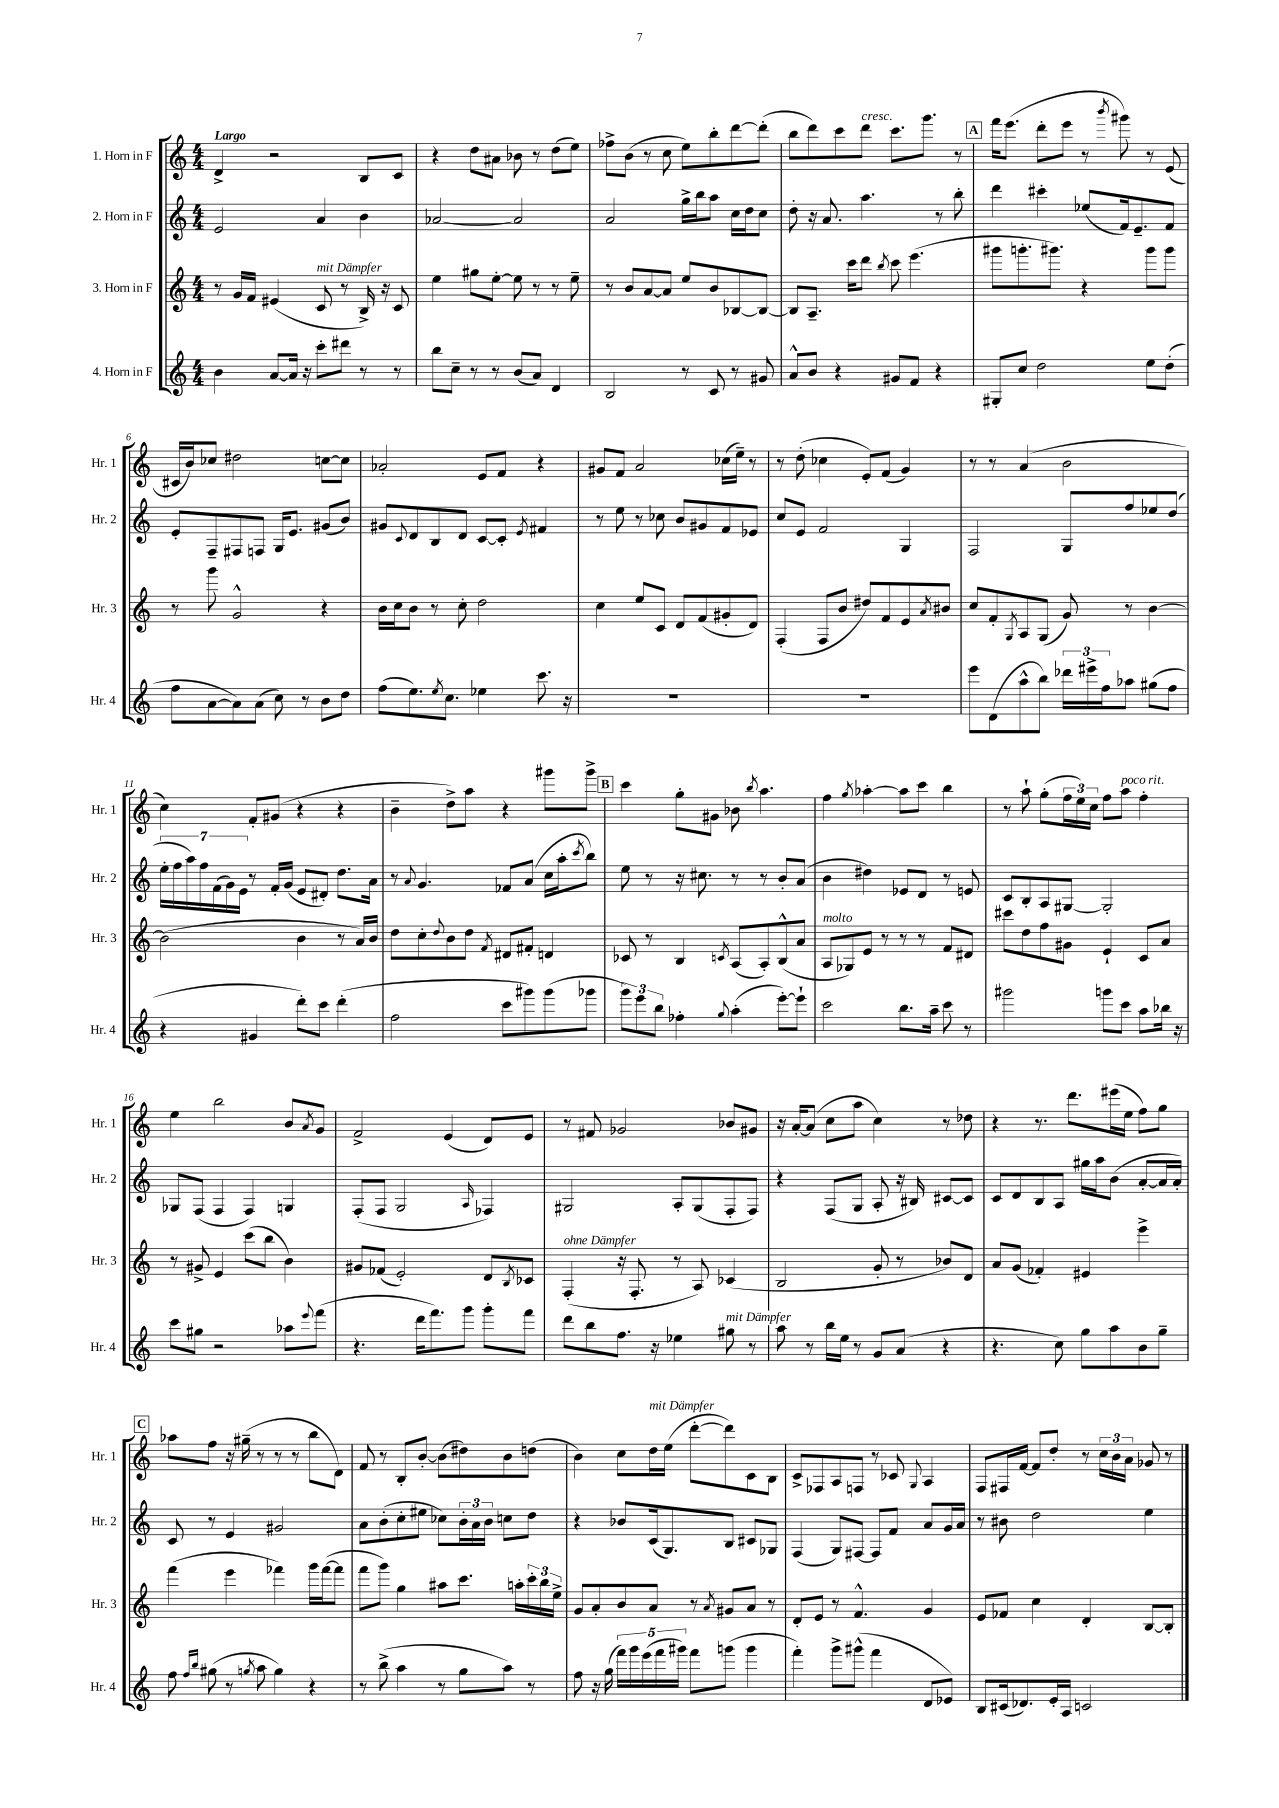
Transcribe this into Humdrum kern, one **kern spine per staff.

**kern	**kern	**kern	**kern
*staff4	*staff3	*staff2	*staff1
*clefG2	*clefG2	*clefG2	*clefG2
*k[]	*k[]	*k[]	*k[]
*M4/4	*M4/4	*M4/4	*M4/4
4b\	8r	2e/	4d^/
.	16g/LL	.	.
.	16f/JJ	.	.
[8a/L	(4e#/	.	2r
16a/]Jk	.	.	.
16r	.	.	.
8ccc'\L	8c/	4a/	.
8ddd#\J	8r	.	.
8r	16B^/)	4b\	8B/L
.	16r	.	.
8r	8c/	.	8c/J
=	=	=	=
8bb\L	4ee\	[2a-/	4r
8cc~\J	.	.	.
8r	8gg#\L	.	8dd\L
8r	[8ee'\J	.	8a#\J
(8b/L	8ee\]	2a-/]	8b-\
8a/J)	8r	.	8r
4d/	8r	.	(8dd\L
.	8ee~\	.	8ee\J)
=	=	=	=
2B/	8r	2a/	8ff-^\L
.	8b/L	.	(8b\J
.	[8a/	.	8r
.	8a/]J	.	8cc\
8r	8ee/L	16gg^\LL	8ee\L)
.	.	16bb\J	.
8c/	8b/	8aa\J	8bb'\
8r	[8B-/	16cc\LL	[8ddd\
.	.	16dd\J	.
8g#/	8B-/_J	8cc\J	(8ddd'\]J
=	=	=	=
8a^^/L	8B-/]L	8dd'\	8bb\L
8b/J	8.A~/J	16r	8ddd\)
.	.	8.a/	.
4r	.	.	8ccc\
.	16ccc\LK	.	.
.	8ddd\J	4.aa\	8ddd\J
.	8qbb/	.	.
8g#/L	8ccc\	.	8.ccc\L
8f/J	(4.eee\	.	.
.	.	.	8.ggg\J
4r	.	8r	.
.	.	8bb'\	8r
=	=	=	=
8G#'/L	8ggg#\L	4ddd\	16fff\LK
.	.	.	(8.eee\J
8cc/J	8.ggg'\	.	.
2dd\	.	4ccc#'\	8ddd'\L
.	8.ggg#\J)	.	.
.	.	.	8eee\J
.	4r	(8ee-/L	8r
.	.	.	8qbbb/
.	.	16f/k)	8ggg#\)
.	.	8.e~/	.
8ee\L	8ggg#\L	.	8r
(8dd'\J	8ggg#\J	8f/J	(8e/
=	=	=	=
8ff\L	8r	8e'/L	16c#/LL
.	.	.	16b/J)
[8a\	8ggg\	8F~/	8cc-/J
8a\])	2g^^/	8F#/	2dd#\
(8a\J	.	8F/J	.
8cc\)	.	16G/LK	.
.	.	8.e/J	.
8r	.	.	.
8b\L	4r	(8g#/L	[8cc\L
8dd\J	.	8b/J)	8cc\]J
=	=	=	=
(8ff\L	16b\LL	8g#/L	2a-'/
.	16cc\J	.	.
.	.	8qqc/	.
8.ee\)	8b\J	8d/	.
.	8r	8B/	.
8qee/	.	.	.
8.cc\J	.	.	.
.	8cc'\	8d/J	.
4ee-\	2dd\	[8c/L	8e/L
.	.	8c'/]J	8f/J
.	.	8qe/	.
8.ccc\	.	4f#/	4r
16r	.	.	.
=	=	=	=
1r	4cc\	8r	8g#/L
.	.	8ee\	8f/J
.	8ee/L	8r	2a/
.	8c/J	8cc-\	.
.	8d/L	8b/L	.
.	(8f/	8g#/	.
.	8g#'/	8f/	(16cc-\LL
.	.	.	16ee~\JJ)
.	8d/J)	8e-/J	8r
=	=	=	=
1r	(4F'/	8cc/L	8r
.	.	8e/J	(8dd'\
.	8F/L	2f/	4cc-\
.	8b/J	.	.
.	8dd#/L)	.	8e'/L)
.	8f/	.	(8f/J
.	8e/	4G/	4g/)
.	8qa/	.	.
.	8b#/J	.	.
=	=	=	=
8eee\L	8cc/L	2F/	8r
(8d\	8f'/	.	8r
.	8qG/	.	.
8aa^^\	8A/	.	(4a/
8bb\J)	(8G/J	.	.
24ddd-\LL	8g/)	8G/L	2b\
24eee#^\	.	.	.
24ff\J	.	.	.
8aa-\J	8r	8ff/	.
(8gg#\L	[4b\	8ee-/	.
8ff\J	.	(8dd/J	.
=	=	=	=
4r	(2b\]	28ee'\LL	4cc\)
.	.	28ff\	.
.	.	28aa\)	.
.	.	28ff\	.
.	.	(28f\	.
.	.	28g\)	.
.	.	28e\JJ	.
4g#/	.	8r	8f'/L
.	.	16f'/LL	(8g#/J
.	.	(16g/JJ	.
8ddd'\L)	4b\	8e/L	4r
8ccc\J	.	8d#'/J)	.
(4ddd'\	8r	8.dd\L	4r
.	16a/LL)	.	.
.	16b/JJ	16a\Jk	.
=	=	=	=
2ff\	8dd\L	8r	4b~\
.	.	8qqa/	.
.	8cc'\	4.g/	.
.	8qqdd/	.	.
.	8b\	.	8dd^\L)
.	8dd\J	.	8aa\J
.	8qf/	.	.
8ccc\L	8d#/L	8f-/L	4r
8ggg#\)	8f#'/J	(8a/J	.
(8ggg#\	4d/	16cc\LL	8ggg#\L
.	.	16aa'\J	.
.	.	8qccc/	.
8ggg-\J	.	8bb\J)	8ggg#^\J
=	=	=	=
12ggg\L)	8c-/	8ee\	4ccc\
12eee\	.	.	.
.	8r	8r	.
12bb\J	.	.	.
4ff-'\	4B/	16r	8gg'\L
.	.	8.cc#\	.
.	.	.	8g#\J
8qqgg/	8qc/	.	.
(4aa'\	(8A/L	8r	8b-\
.	.	.	8qbb/
.	8A'/)	8r	4.aa\
[8eee'\L)	(8B^^/	8b'/L	.
8eee`\]J	8a/J	(8a/J	.
=	=	=	=
2ccc\	8A/L	4b\	4ff\
.	8G-/)	.	.
.	.	.	8qgg/
.	8e/J	4dd#\)	[4aa-'\
.	8r	.	.
8.bb\L	8r	8e-/L	8aa-\]L
.	8r	8d/J	8ccc\J
16aa~\Jk	.	.	.
8ccc\	8f/L	8r	4bb\
8r	8d#/J	8e/	.
=	=	=	=
2ggg#\	8ccc#\L	8c/L	8r
.	8dd\	8B'/	8aa`\
.	8ff\	8A/	(8gg'\L
.	8g#\J	[8G#/J	24ff\L
.	.	.	24ee\)
.	.	.	24cc\JJ
8ggg\L	4e`/	2G#'/]	8ff\L
8ccc\J	.	.	8aa\J
8aa\L	8c/L	.	4ff'\
16bb-\Jk	8a/J	.	.
16r	.	.	.
=	=	=	=
8ccc\L	8r	8G-/L	4ee\
8gg#\J	8g#^/	(8F/J	.
2r	4e/	4F/	2bb\
.	(8ccc\L	4F/)	.
.	8bb\J	.	.
8aa-\L	4b\)	4G/	8b/L
8qqeee/	.	.	8qa/
(8fff\J	.	.	8g/J
=	=	=	=
4.r	8g#/L	(8F'/L	2f^/
.	(8f-/J	8F/J	.
.	2e'/)	2G/	.
16ddd\LK	.	.	.
8.fff\)	.	.	.
.	.	.	(4e/
8ggg\J	.	.	.
.	.	16qqA/	.
8ggg'\L	8d/L	4F-/)	8d/L)
.	8qB/	.	.
8fff\J	8c-/J	.	8e/J
=	=	=	=
8ddd\L	(4F'/	2G#/	8r
8bb\	.	.	8f#/
8.ff\J	16r	.	2g-/
.	8.F'/	.	.
16r	.	.	.
4ee-\	8r	8A'/L	.
.	8A/)	(8G#/	.
8gg#\	(4c-/	8F'/	8b-/L
8r	.	8F/J)	8g#/J
=	=	=	=
8aa\	2B/	4r	16r
.	.	.	[16a'/LK
8r	.	.	(8a/]J
16bb\LL	.	(8F/L	8cc\L
16ee\JJ	.	.	.
8r	.	8G/J	8aa\J
8g/L	8g'/	8A'/	4cc\)
(8a/J	8r	16r	.
.	.	16B#/)	.
4r	8b-/L)	[8c#/L	8r
.	8d/J	8c#/]J	8dd-\
=	=	=	=
4.r	8a/L	8c/L	4r
.	(8g/J	8d/	.
.	4f-'/)	8B/	8.r
8cc\)	.	8A/J	.
.	.	.	8.ddd\L
8gg\L	4e#/	16gg#\LL	.
.	.	16aa\J	.
8aa\	.	(8b\J	(16eee#\L
.	.	.	16ee\JJ
8b\	4eee^\	[8a'/L	8ff\L)
8gg~\J	.	16a/]L	8gg\J
.	.	16a'/JJ)	.
=	=	=	=
8ff\	(4fff\	8c/	8aa-\L
16qqff/LL	.	.	.
16qqbb/JJ	.	.	.
(8gg#\	.	8r	8ff\J
8r	4eee\	4e/	16r
.	.	.	(16gg#~\
8qgg/	.	.	.
8aa\	.	.	8r
4gg\)	4fff-\)	2g#/	8r
.	.	.	8r
4r	16ggg\LL	.	8bb\L
.	([16fff-\J	.	.
.	8fff-\]J	.	8d\J)
=	=	=	=
8r	8fff\L	8a\L	8f/
(8bb^\	8ggg\J)	(8b'\	8r
4aa\	4gg\	8cc'\	8B'/L
.	.	8ee#\J	[8b'/J
8r	8aa#\L	8cc-\L)	(8b\]L
8gg\L	8.ccc\J	24b'\L	8dd#\)
.	.	24a\	.
.	.	24b\JJ	.
8aa\J)	.	8cc\L	8b\
.	16aa'\LL	.	.
8r	24ccc'\	8dd\J	(8dd\J
.	24bb\	.	.
.	24ee^\JJ	.	.
=	=	=	=
8ff\	8g/L	4r	4b\)
16r	8a'/	.	.
(16gg\	.	.	.
20fff\LL)	8b/	8b-/L	8cc\L
20ggg\	.	.	.
(20eee\	.	.	.
.	8a/J	(16c/k	16dd\L
20fff\	.	.	.
.	.	8.G/)	(16ee\JJ
20ggg#\JJ)	.	.	.
8fff\L	8r	.	[8ddd'\L
.	8qa/	.	.
(8ggg\J	8g#/L	8B/J	8ddd\])
4ggg\	8a/J	8c#/L	8c\
.	8r	8G-/J	8B\J
=	=	=	=
4fff'\)	8d'/L	(4F/	8c^/L
.	8e/J	.	8F-/
8ggg^\L	8r	8G/L)	8A/
(8ggg#^^\J	4.f^^/	[8F#/J	8F/J
4fff\	.	8F#/]L	8r
.	.	8f/J	8c-/
.	.	.	8qqG/
8d/L	4g/	8a/L	4A/
8e-/J)	.	16g/L	.
.	.	16a/JJ	.
=	=	=	=
8B/L	8e/L	8r	8F/L
(16c#/k	8f-/J	8b#\	16F#/L
8.d-/)	.	.	[16f/JJ
.	4cc\	2dd\	8f/]L
16e'/L	.	.	8dd'/J
16A/JJ	.	.	.
2c/	4d'/	.	8r
.	.	.	24cc\LL
.	.	.	24b\
.	.	.	24a\JJ
.	[8B/L	4ee\	8g-/
.	8B'/]J	.	8r
==	==	==	==
*-	*-	*-	*-
